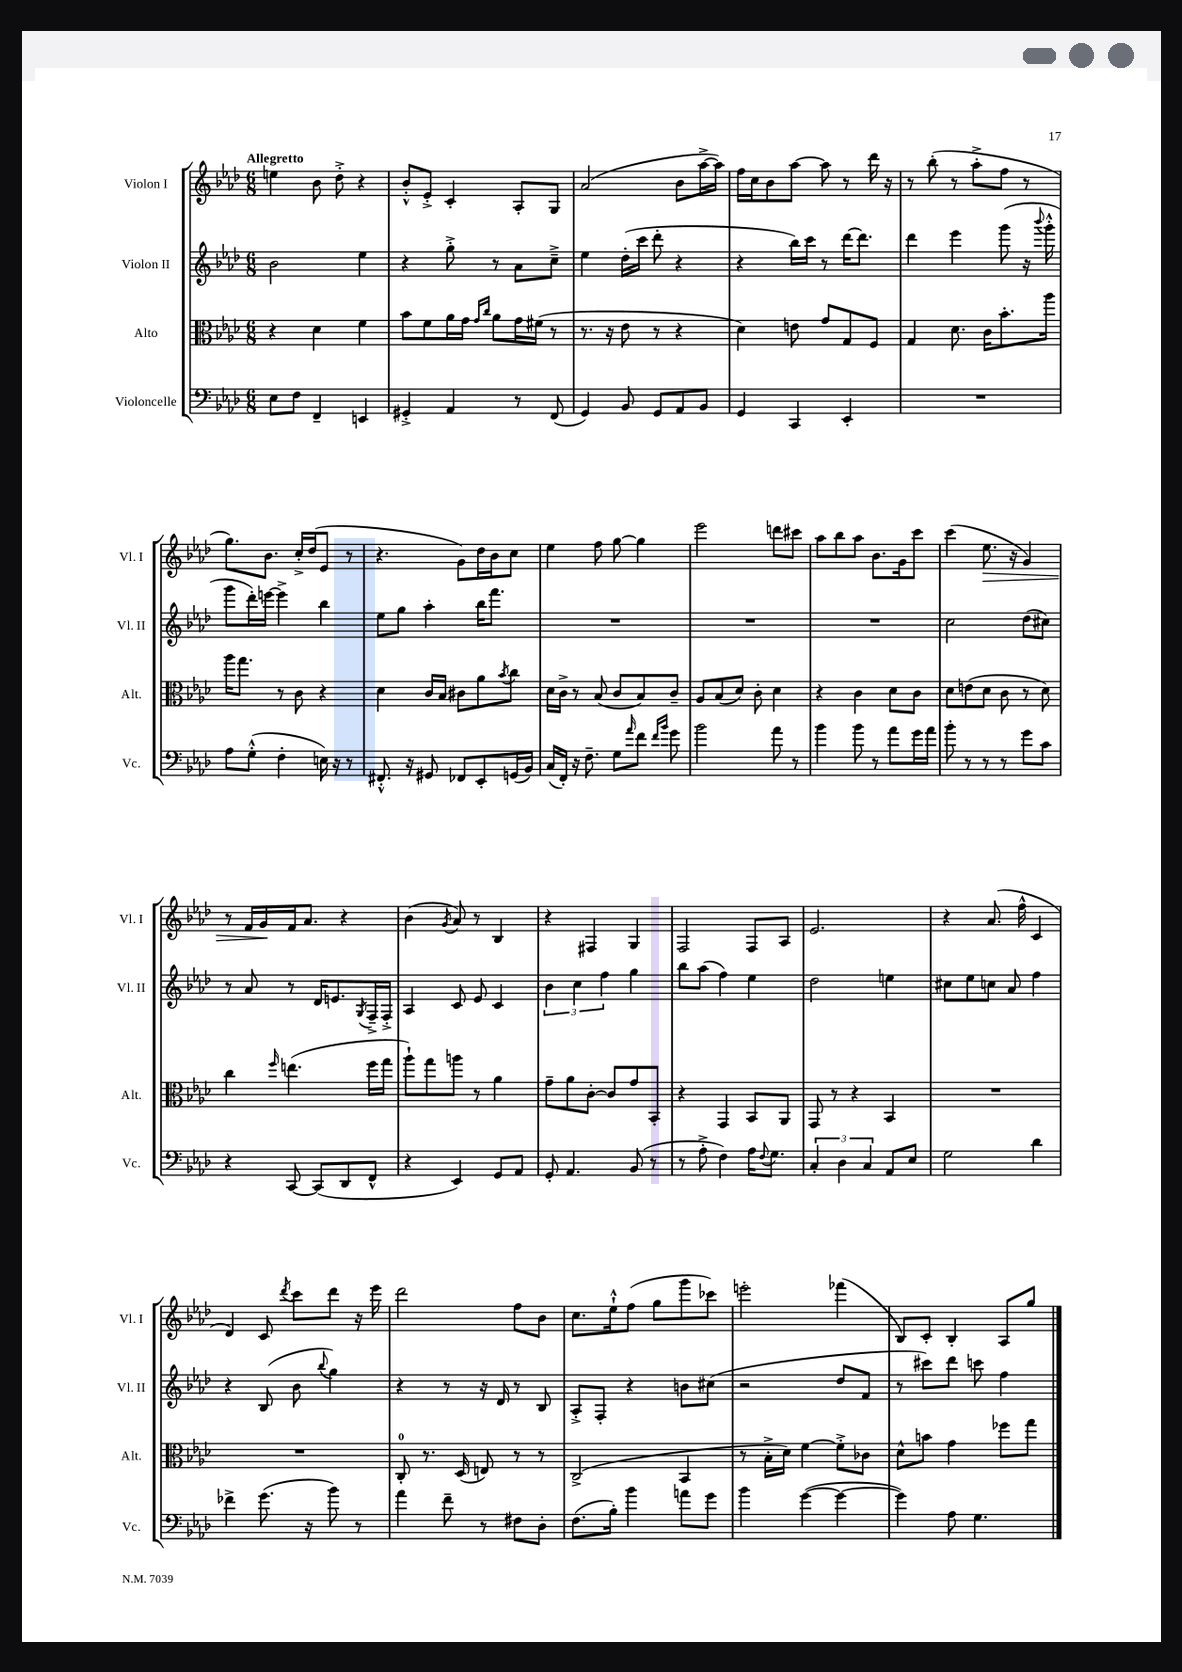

**kern	**kern	**kern	**kern	**dynam
*part4	*part3	*part2	*part1	*part1
*staff4	*staff3	*staff2	*staff1	*staff1
*I"Violoncelle	*I"Alto	*I"Violon II	*I"Violon I	*
*I'Vc.	*I'Alt.	*I'Vl. II	*I'Vl. I	*
*clefF4	*clefC3	*clefG2	*clefG2	*
*k[b-e-a-d-]	*k[b-e-a-d-]	*k[b-e-a-d-]	*k[b-e-a-d-]	*
*M6/8	*M6/8	*M6/8	*M6/8	*
=1	=1	=1	=1	=1
!	!	!	!LO:TX:a:B:t=Allegretto	!
8E-\L	4r	2b-\	4een\	.
8F\J	.	.	.	.
4FF~/	4d-\	.	8b-\	.
.	.	.	8dd-'^\	.
4EEn/	4f\	4ee-\	4r	.
=2	=2	=2	=2	=2
4GG#X'^/	8b-\L	4r	8b-'^^/L	.
.	8f\	.	8e-'^/J	.
4AA-/	16a-\L	8gg'^\	4c'/	.
.	16g\JJ	.	.	.
.	16qqg/LL	.	.	.
.	16qqcc/JJ	.	.	.
.	8a-\L	8r	.	.
8r	16g\L	8a-\L	8A-'/L	.
.	(16f#X\JJ	.	.	.
(8FF/	8r	8cc~^\J	8G/J	.
=3	=3	=3	=3	=3
4GG/)	8.r	4ee-\	(2a-/	.
.	16r	.	.	.
8BB-/	8e-\	(16dd-'\LL	.	.
.	.	16ccc\JJ	.	.
8GG/L	8r	8ddd-'\	.	.
8AA-/	4r	4r	8b-\L	.
8BB-/J	.	.	[16aa-^\L	.
.	.	.	16aa-\JJ])	.
=4	=4	=4	=4	=4
4GG/	4d-\)	4r	16ff\LL	.
.	.	.	16cc\J	.
.	.	.	8b-\	.
4CC/	8en\	16bb-\LL)	[8aa-\J	.
.	.	16ccc\JJ	.	.
.	8g/L	8r	8aa-\]	.
4EE-'/	8G/	[16ddd-\KL	8r	.
.	.	8.ddd-\J]	.	.
.	8F/J	.	16ddd-\	.
.	.	.	16r	.
=5	=5	=5	=5	=5
2.r	4G/	4ddd-\	8r	.
.	.	.	(8bb-'\	.
.	8.d-\	4eee-\	8r	.
.	.	.	8aa-'^\L	.
.	16c\KL	.	.	.
.	8.b-'\	(8ggg\	8ff\J	.
.	.	16r	8r	.
.	.	8qqbbb-/	.	.
.	16aa-\Jk	16ggg'^^\	.	.
!!LO:LB:g=z
=6	=6	=6	=6	=6
8A-\L	16aa-\KL	8ggg\L	8.gg\L)	.
.	8.gg\J	.	.	.
(8G'^^\J	.	16ddd-'\L)	.	.
.	.	[16eeen\JJ	8.b-\J	.
4F'\	8r	4eee^\]	.	.
.	8c\	.	16cc'^/LL	.
.	.	.	(16dd-/J	.
16En\)	4r	4bb-\	8e-/J	.
16r	.	.	.	.
8r	.	.	8r	.
=7	=7	=7	=7	=7
8.FF#X'^^/	4d-\	8ee-\L	4.r	.
.	.	8gg\J	.	.
16r	.	.	.	.
8GG#X/	16c/LL	4aa-'\	.	.
.	16B-/JJ	.	.	.
8FF-X/L	8c#X\L	.	8g\L)	.
8EE-'/	8a-\	16bb-\KL	16dd-\L	.
.	.	8.fff\J	16b-\J	.
.	8qb-/	.	.	.
(16GGn/L	8cc\J	.	8cc\J	.
16BB-/JJ)	.	.	.	.
=8	=8	=8	=8	=8
(16C/LL	16d-\LL	2.r	4ee-\	.
16FF'/JJ)	16c^\JJ	.	.	.
16r	8r	.	.	.
8.F~\	.	.	.	.
.	(8B-/	.	8ff\	.
8G\L	8c/L	.	[8gg\	.
16qqa-/	.	.	.	.
8f\J	8B-/)	.	4gg\]	.
16qqf/LL	.	.	.	.
16qqb-/JJ	.	.	.	.
8g\	8c~/J	.	.	.
=9	=9	=9	=9	=9
2b-\	8A-/L	2.r	2eee-\	.
.	(8B-/	.	.	.
.	8d-/J)	.	.	.
.	8c'\	.	.	.
8a-\	4d-\	.	8dddn\L	.
8r	.	.	8ccc#X\J	.
=10	=10	=10	=10	=10
4b-\	4r	2.r	8aa-\L	.
.	.	.	8bb-\	.
8b-\	4c\	.	8aa-\J	.
8r	.	.	8.b-\L	.
8a-\L	8d-\L	.	.	.
.	.	.	16g\k	.
16g\L	8c\J	.	8ccc\J	.
16a-\JJ	.	.	.	.
=11	=11	=11	=11	=11
8b-'\	8d-\L	2cc\	(4ccc\	.
8r	(8en\	.	.	.
!	!	!	!	!LO:HP:b
8r	8d-\J	.	8.ee-\	>
8r	8c\	.	.	.
.	.	.	16r	.
8g\L	8r	(8dd-\L	4g/)	.
8c\J	8d-\)	8cc#X\J)	.	.
!!LO:LB:g=z
=12	=12	=12	=12	=12
4r	4cc\	8r	8r	.
.	.	8a-/	16f/LL	.
.	.	.	16g/	.
.	16qqff/	.	.	.
[8CC/	(4.een\	8r	16f/J	]
.	.	.	8.a-/J	.
(8CC/L]	.	16d-/KL	.	.
.	.	8.en/	.	.
8DD-/	.	.	4r	.
.	.	8qG/	.	.
8FF^^/J	16ff\LL	16F~^/L	.	.
.	16gg\JJ	16F'^/JJ	.	.
=13	=13	=13	=13	=13
4r	8aa-`\L)	4A-/	(4b-\	.
.	8gg\	.	.	.
.	.	.	8qg/	.
4EE-/)	8aan\J	8c/	8a-/)	.
.	8r	8e-/	8r	.
8GG/L	4a-\	4c/	4B-/	.
8AA-/J	.	.	.	.
=14	=14	=14	=14	=14
8GG'/	8g~\L	6b-\	4r	.
4.AA-/	8a-\	.	.	.
.	.	6cc\	.	.
.	[8c'\J	.	4F#X/	.
.	.	6ff\	.	.
.	8c/L]	.	.	.
(8BB-/	8g/	4gg\	4G/	.
8r	8BB-'/J	.	.	.
=15	=15	=15	=15	=15
8r	4r	8bb-\L	2F/	.
8A-'^\	.	(8aa-\J	.	.
4F\)	4GG/	4ff\)	.	.
16A-\KL	8BB-/L	4ee-\	8F/L	.
8qqF/	.	.	.	.
8.G\J	.	.	.	.
.	8AA-/J	.	8A-/J	.
=16	=16	=16	=16	=16
6C'/	8GG/	2dd-\	2.e-/	.
.	8r	.	.	.
6D-\	.	.	.	.
.	4r	.	.	.
6C/	.	.	.	.
8AA-/L	4BB-/	4een\	.	.
8E-/J	.	.	.	.
=17	=17	=17	=17	=17
2G\	2.r	8cc#X\L	4r	.
.	.	8ee-\	.	.
.	.	8ccn\J	(8.a-/	.
.	.	8a-/	.	.
.	.	.	16ff^^\	.
4d-\	.	4ff\	4c/	.
!!LO:LB:g=z
=18	=18	=18	=18	=18
4f-X^\	2.r	4r	4d-/)	.
(8.g\	.	(8B-/	8c/	.
.	.	.	8qddd-/	.
.	.	8b-\	8ccc\L	.
16r	.	.	.	.
.	.	8qqbb-/	.	.
8b-\)	.	4gg\)	8ddd-\J	.
8r	.	.	16r	.
.	.	.	16eee-\	.
=19	=19	=19	=19	=19
4a-\	8C'/	4r	2ddd-\	.
.	8.r	.	.	.
8f~\	.	8r	.	.
.	(16D-/	.	.	.
8r	8En/)	16r	.	.
.	.	16d-/	.	.
8F#X\L	8r	8r	8ff\L	.
8D-'\J	8r	8B-/	8b-\J	.
=20	=20	=20	=20	=20
(8.F\L	(2C^/	8A-'^/L	8.cc\L	.
.	.	8F'/J	.	.
16B-'\Jk)	.	.	16ee-`^^\k	.
4b-\	.	4r	(8ff\J	.
.	.	.	8gg\L	.
8an\L	4BB-/	8bn\L	8ggg\	.
8g\J	.	(8cc#X\J	8ccc-X\J)	.
=21	=21	=21	=21	=21
4b-\	8r	2r	2eeen'\	.
.	16B-'^\LL	.	.	.
.	16d-\JJ)	.	.	.
([4g\	[4f\	.	.	.
4g\_	8f'^\L]	8dd-/L	(4fff-X\	.
.	8c-X\J	8f/J	.	.
=22	=22	=22	=22	=22
4g\])	8d-^^\L	8r	8B-/L)	.
.	8bn\J	8ccc#X\L)	8c'/J	.
8A-\	4g\	8ddd-\J	4B-'/	.
4.G\	.	8cccn\	.	.
.	8ff-X\L	4ff\	8A-/L	.
.	8gg\J	.	8gg/J	.
==	==	==	==	==
*-	*-	*-	*-	*-
